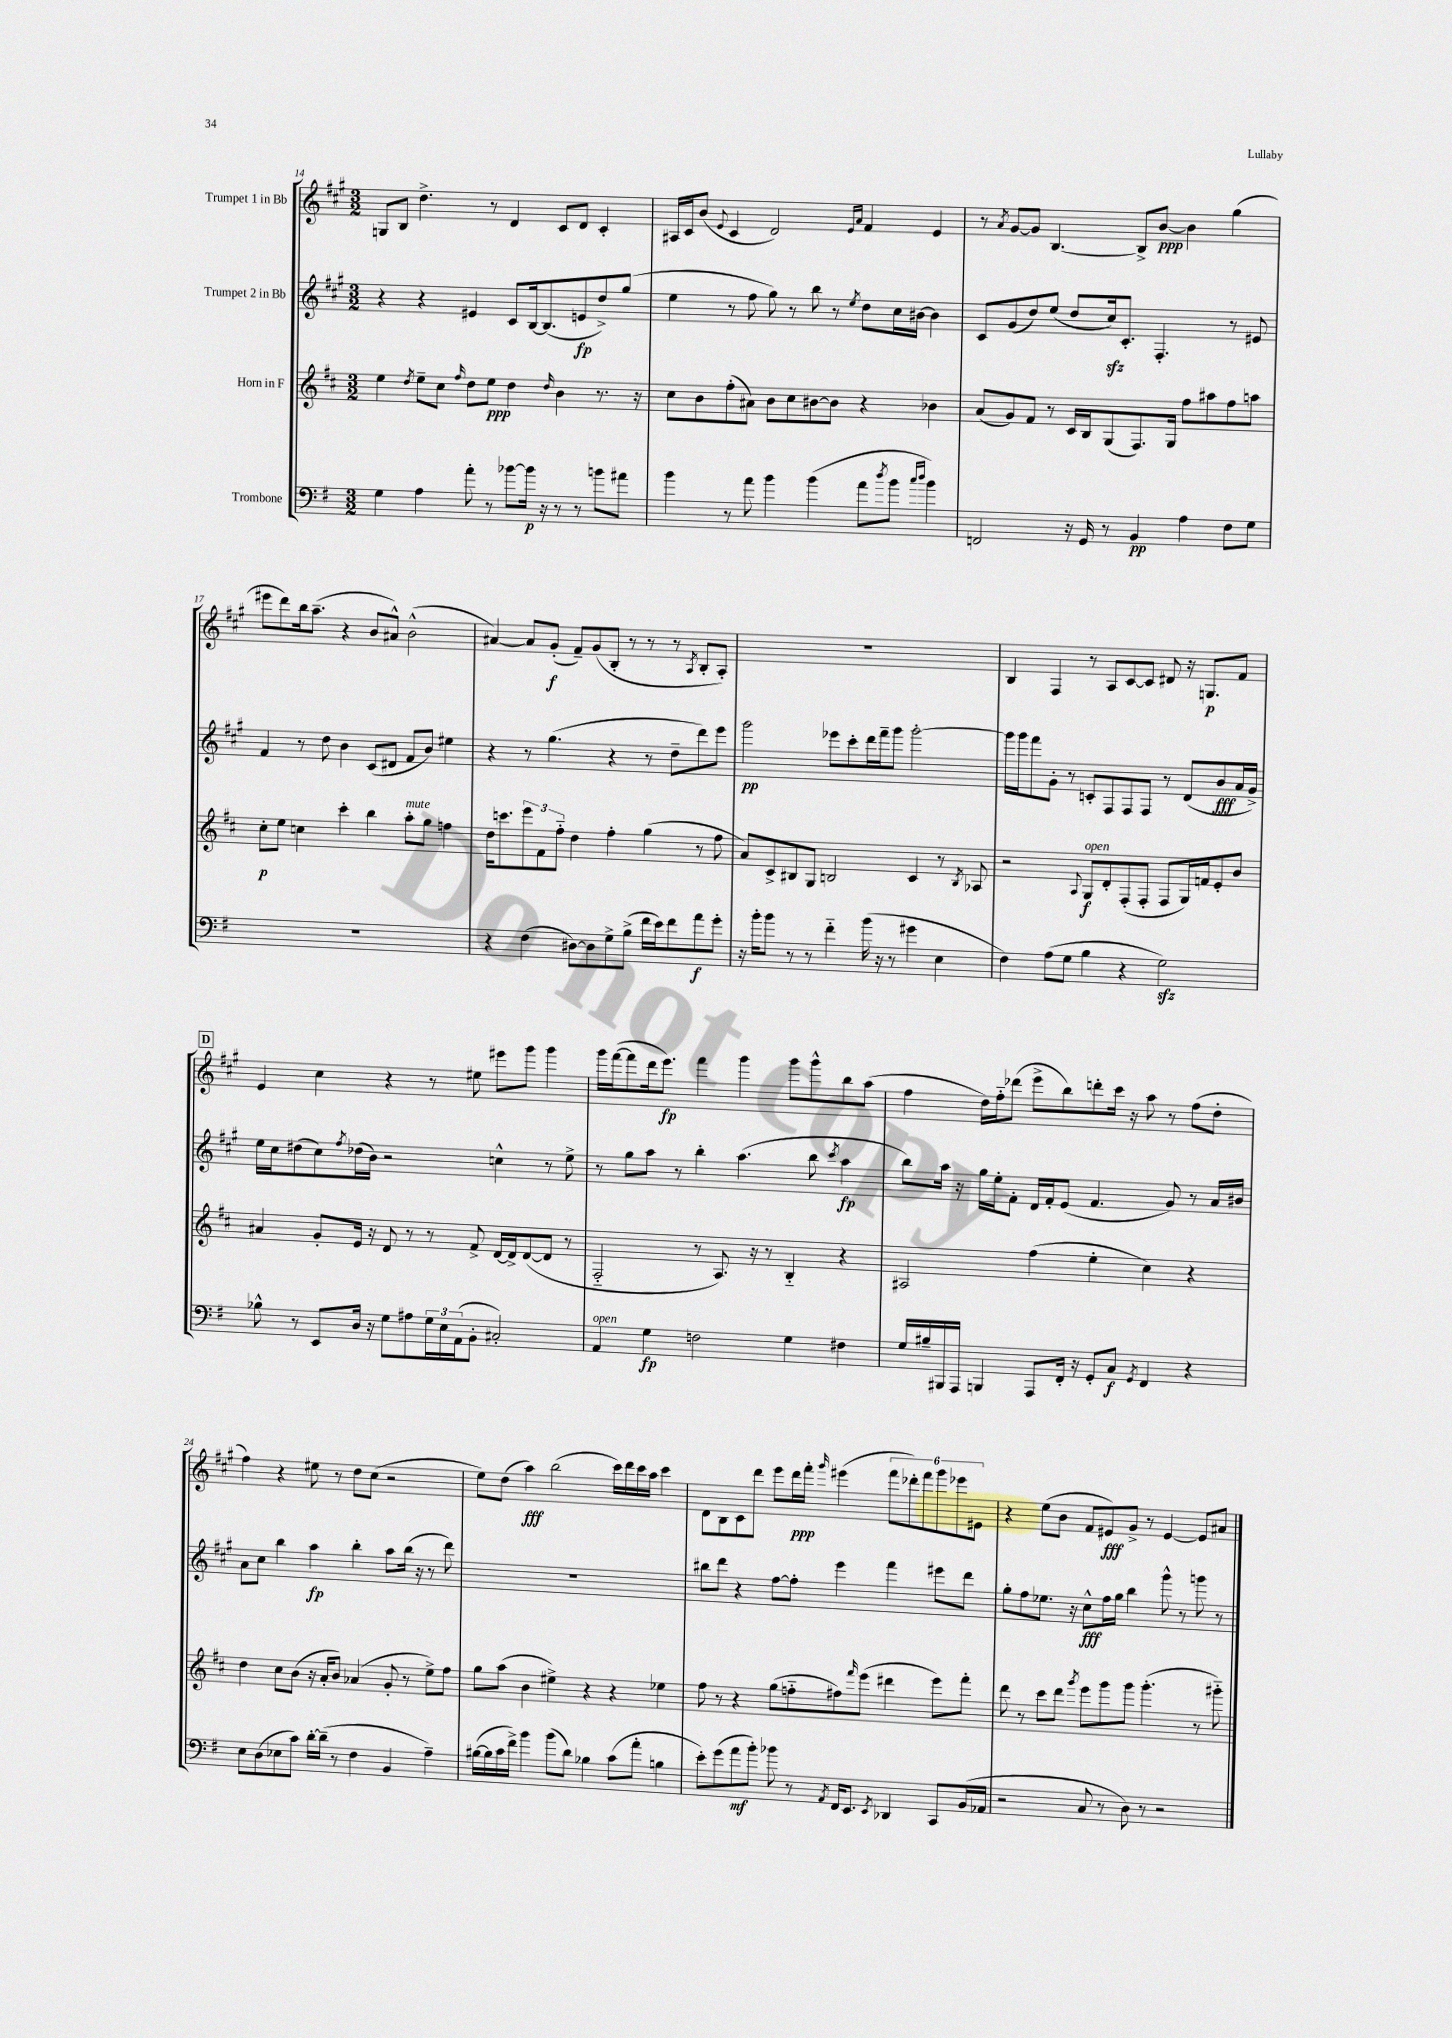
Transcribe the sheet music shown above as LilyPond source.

<<
\new StaffGroup <<
\new Staff = "s0" \with { instrumentName = "Trumpet 1 in Bb" } {
    \clef treble \key a \major \numericTimeSignature \time 3/2
    g8 b8 d''4.-> r8 d'4 cis'8 d'8 cis'4-. |
    ais16 cis'16 b'8( \appoggiatura { e'8 } cis'4 d'2) \grace { e'16 a'16 } fis'4 e'4 |
    r8 \acciaccatura { a'8 } gis'8~ gis'8 b4.~ b8-> b'8~\ppp b'4 gis''4( |
    eis'''8 d'''8) b''16 a''8.--( r4 b'8 ais'8-^) b'2-^( |
    ais'4~) ais'8 gis'8-.\f( fis'8--) gis'8( b8-. r8 r8 r8 \acciaccatura { a8 } b8-. a8-.) |
    R1. |
    b4 fis4 r8 a8 cis'8~ cis'8 dis'8 r16 g8.\p fis'8 |
    \mark \markup { \box "D" } e'4 cis''4 r4 r8 eis''8 eis'''8 gis'''8 gis'''4 |
    gis'''16 fis'''16~( fis'''8 d'''16 e'''8.\fp) fis'''4 gis'''4 gis'''8 gis'''8-^ b''8 a''8( |
    fis''4 d''16) fis''16-_ des'''8( e'''8-> b''8) d'''8-. cis'''16 r16 a''8 r8 fis''8( d''8-. |
    fis''4) r4 eis''8 r8 d''8 cis''8( r2 |
    e''8) d''8( a''4\fff) b''2( cis'''16) d'''16 cis'''16 a''16 cis'''4 |
    d'8 b8 cis'8 d'''8 e'''8 d'''16\ppp fis'''16-. \grace { gis'''16 } eis'''4( \tuplet 6/4 { fis'''8 des'''8-.) fis'''8 gis'''8 ees'''8 eis'8 } |
    r4 e''8( b'8 fis'8 eis'8\fff) gis'8-> r8 eis'4~ eis'8 ais'8 \bar "|." |
}
\new Staff = "s1" \with { instrumentName = "Trumpet 2 in Bb" } {
    \clef treble \key a \major \numericTimeSignature \time 3/2
    r4 r4 eis'4 cis'8 b16~ b8.( e'8\fp d''8->) gis''8( |
    e''4 r8 fis''8 gis''8) r8 b''8 r8 \acciaccatura { e''8 } d''8 cis''16 bis'16~ bis'4 |
    cis'8 gis'8( d''8) e''8( d''8 cis''16\sfz) cis'8.-. fis4.-. r8 eis'8 |
    fis'4 r8 d''8 b'4 cis'8( dis'8 fis'8 b'8) eis''4 |
    r4 r8 gis''4.( r4 r8 d''8-- d'''8) e'''8 |
    gis'''2\pp ees'''8 cis'''8-. d'''16 fis'''16-- gis'''8 gis'''2~-. |
    gis'''16 gis'''16 fis'''8 gis'8-. r8 c'8-. fis8 fis8 fis8 r8 d'8( b'8\fff a'16 gis'16->) |
    \mark \markup { \box "D" } e''16 cis''16 dis''8( cis''8) \acciaccatura { fis''8 } des''16( b'16) r2 c''4-^ r8 e''8-> |
    r8 gis''8 a''8 r8 b''4-. a''4.( b''8 \acciaccatura { cis'''8 } a''4\fp |
    b''8) a''16 r16 gis''16 e''16-. fis'8-. d'16 fis'16-. e'8( fis'4. gis'8) r8 a'16 bis'16 |
    a'8 cis''8 b''4 a''4\fp b''4-. a''8 b''16( r16 r8 d'''8) |
    R1. |
    bis''8 d'''8 r4 fis''8~ fis''8-. e'''4 fis'''4 eis'''8 d'''8 |
    gis''8-. fis''8 ees''8. r16 cis''8-^\fff fis''16 gis''16 b''4 gis'''8-^ r8 g'''8 r8 \bar "|." |
}
\new Staff = "s2" \with { instrumentName = "Horn in F" } {
    \clef treble \key d \major \numericTimeSignature \time 3/2
    e''4 \acciaccatura { d''8 } e''8-- cis''8 \grace { fis''16 } d''8 e''8\ppp d''4 \grace { d''16 } b'4 r8. r16 |
    cis''8 b'8 fis''8-.( ais'8) b'8 cis''8 bis'8~ bis'8 r4 bes'4 |
    a'8( g'8) fis'8 r8 cis'16 b16 g8( fis8.) g16 fis''8 ais''8 fis''8 a''8 |
    cis''8-.\p e''8 c''4 cis'''4-. b''4 a''8-.^\markup { \italic "mute" } g''8 f''4 |
    d''16 c'''8. \tuplet 3/2 { e'''8 fis'8 fis''8-_ } d''4 fis''4-. g''4( r8 fis''8 |
    a'8) cis'8-> bis8 g8 b2 cis'4 r8 \acciaccatura { b8 } aes8 |
    r2 \appoggiatura { a8 } g8\f^\markup { \italic "open" } d'8-. fis8-.( fis8-. fis8 g16) f'16 e'8-. b'8 |
    \mark \markup { \box "D" } ais'4 g'8-. e'16 r16 d'8 r8 r8 fis'8-> d'16~ d'16-> d'8~( d'8 r8 |
    fis2-_ r8 a8.) r16 r8 b4-_ r4 |
    ais2 fis''4( e''4-. cis''4) r4 |
    d''4 cis''8 b'8( r16 a'16-. b'8) aes'4( g'8-. r8 e''8->) fis''8 |
    g''8 a''8( b'4 eis''4->) r4 r4 ees''4 |
    fis''8 r8 r4 g''8( f''8-_ fis''8) \grace { fis'''16 } e'''8( dis'''4 e'''8) fis'''8-. |
    d'''8 r8 cis'''8 d'''8 \acciaccatura { g'''8 } e'''8 g'''8 g'''8 g'''4.-.( r8 gis'''8-_) \bar "|." |
}
\new Staff = "s3" \with { instrumentName = "Trombone" } {
    \clef bass \key g \major \numericTimeSignature \time 3/2
    g4 a4 a'8-. r8 bes'8~ bes'16\p r16 r8 r8 b'8 ais'8 |
    b'4 r8 a'8 b'4 b'4( a'8 \acciaccatura { d''8 } b'8 \grace { c''16 d''16 } b'4) |
    f,2 r16 g,16 r8 b,4\pp a4 fis8 g8 |
    R1. |
    r4 fis4( dis8~) dis8 g8-> b8->( fis'16 e'16) fis'8 a'8\f g'8-. |
    r16 b'16-. b'8 r8 r8 fis'4-_ b'16( r16 r8 gis'4 e4 |
    fis4) a8( g8 b4 r4 g2\sfz) |
    \mark \markup { \box "D" } bes8-^ r8 e,8 d16 r16 g8 ais8 \tuplet 3/2 { g16 e16 a,16( } b,8-. cis2-.) |
    a,4^\markup { \italic "open" } g4\fp f2 g4 fis4 |
    g16 bis16-- bis,,16 a,,16 b,,4 a,,8 fis,16-. r16 g,8-. c8\f \acciaccatura { g,8 } fis,4 r4 |
    e8 d8( ees8 c'8) d'16~-. d'16--( r8 fis4 b,4 a4--) |
    bis16~( bis16 c'16 fis'16->) b'4 b'8( d'8) bes4 c'8( a'8-. b4 |
    e'8-.) g'8( a'8\mf b'8-.) bes'8 r8 \acciaccatura { a,8 } fis,16 e,8. \acciaccatura { e,8 } des,4 c,8 b,16( aes,16 |
    r2 c8 r8 d8) r8 r2 \bar "|." |
}
>>
>>
\layout { \context { \Score currentBarNumber = #14 } }
